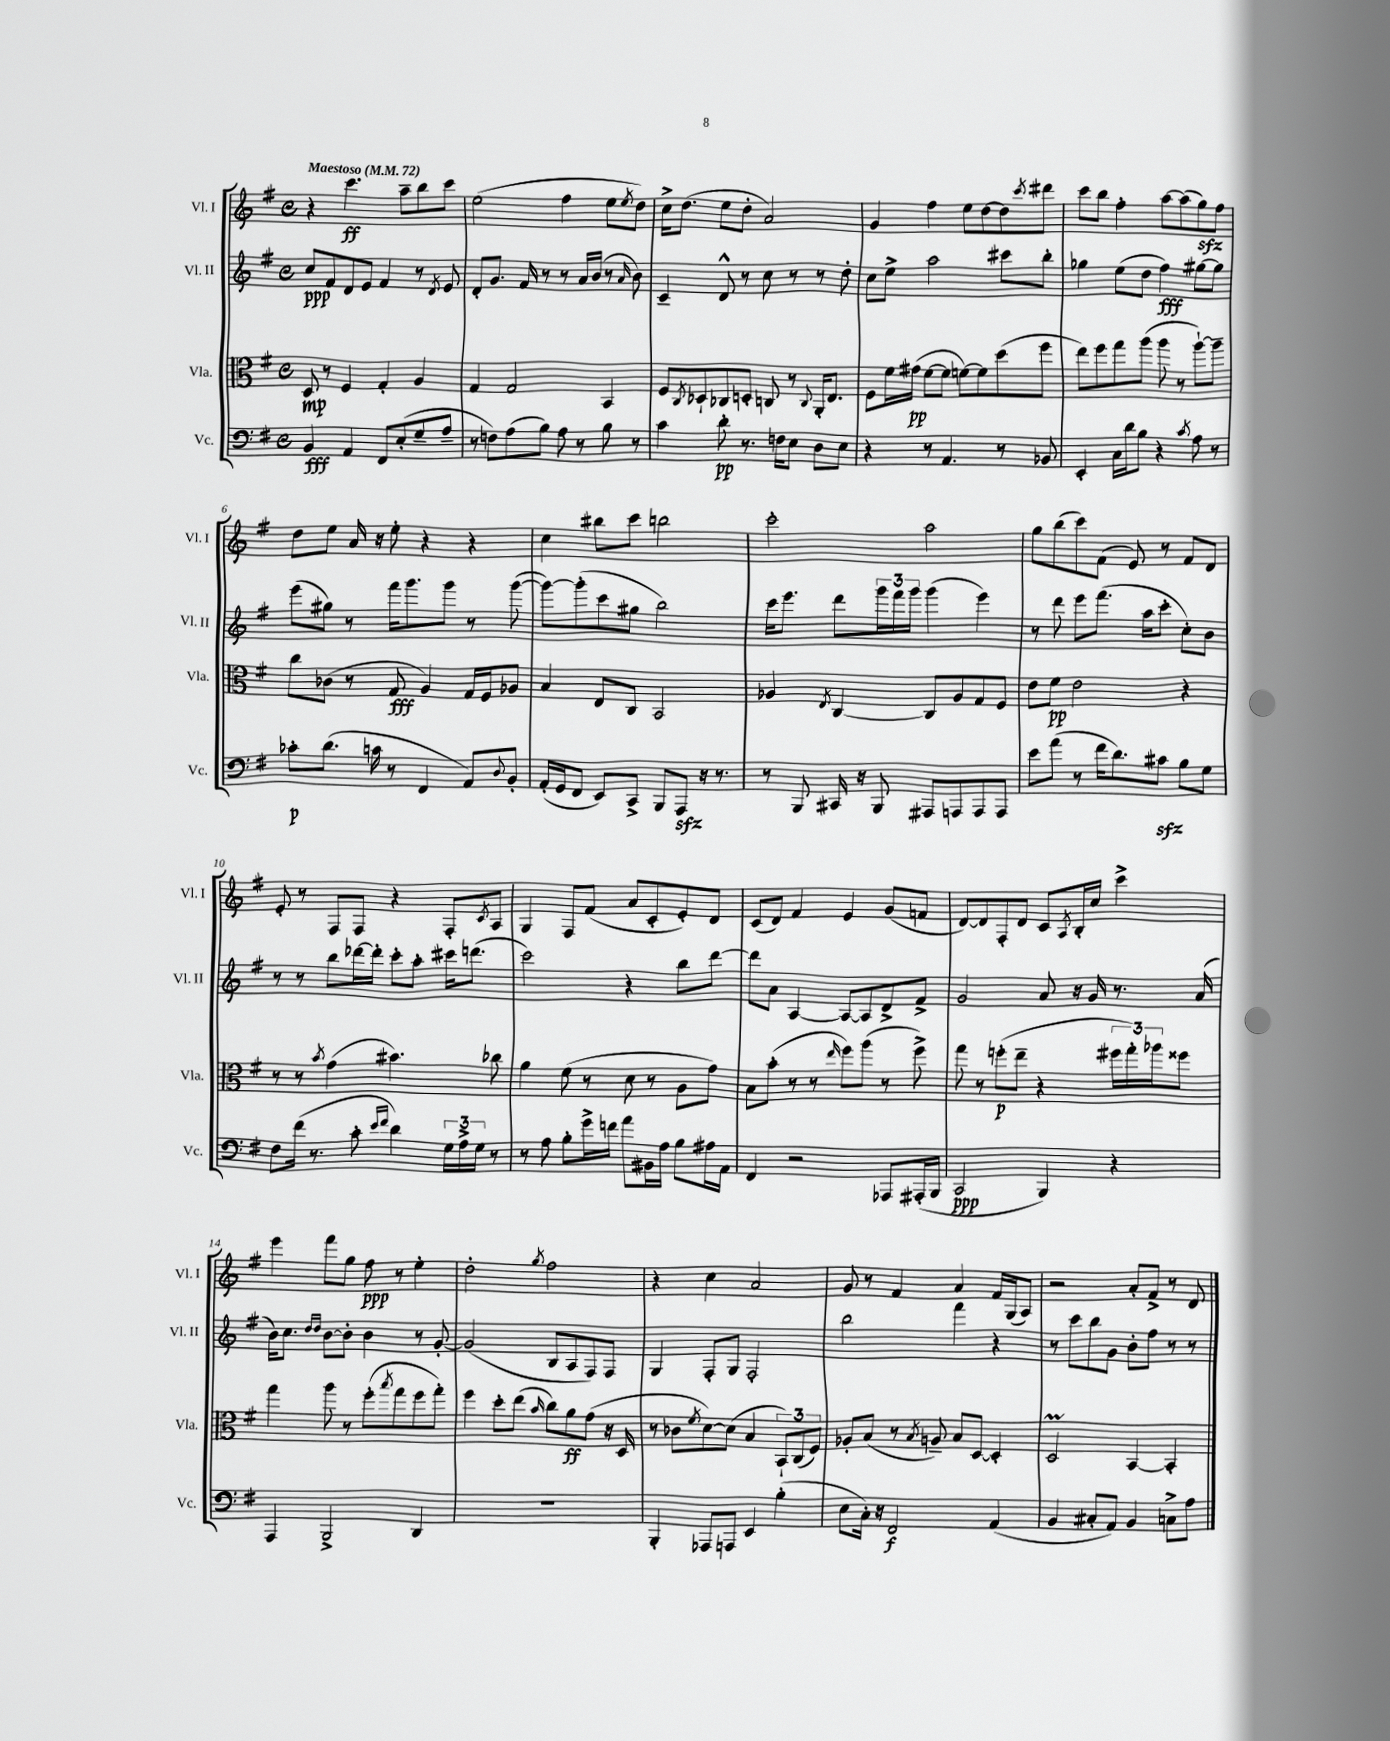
<<
\new StaffGroup <<
\new Staff = "s0" \with { instrumentName = "Vl. I" shortInstrumentName = "Vl. I" } {
    \clef treble \key g \major \defaultTimeSignature \time 4/4 \tempo "Maestoso" 4 = 72
    r4 c'''4.\ff a''8-- b''8 c'''8 |
    e''2( fis''4 e''8 \acciaccatura { e''8 } d''8) |
    c''16-> d''8.( e''8 d''8-. a'2) |
    g'4 fis''4 e''8 d''8~ d''8 \acciaccatura { c'''8 } dis'''8 |
    c'''8 b''8 fis''4-. a''8~ a''8( g''8\sfz) fis''8 |
    d''8 e''8 a'16 r16 e''8-. r4 r4 |
    c''4 bis''8 c'''8 b''2 |
    c'''2-. a''2 |
    g''8 b''8( c'''8) fis'8( e'8) r8 fis'8 d'8 |
    e'8-. r8 fis8 fis8 r4 fis8-. \acciaccatura { c'8 } a8 |
    g4 fis8 fis'8( a'8 c'8-. e'8-.) d'8 |
    c'8( d'8) fis'4 e'4 g'8( f'8 |
    d'8~) d'8 fis8-. d'8 c'8 \acciaccatura { a8 } b16-. c''16 c'''4-> |
    e'''4 fis'''8 g''8 fis''8\ppp r8 e''4-. |
    d''2-. \acciaccatura { g''8 } fis''2 |
    r4 c''4 a'2 |
    g'8 r8 fis'4 a'4 fis'16 g16( a8) |
    r2 a'8-. fis'8-> r8 d'8 \bar "|." |
}
\new Staff = "s1" \with { instrumentName = "Vl. II" shortInstrumentName = "Vl. II" } {
    \clef treble \key g \major \defaultTimeSignature \time 4/4
    c''8\ppp fis'8 d'8 e'8 fis'4 r8 \acciaccatura { d'8 } e'8 |
    d'8-. g'8. fis'16 r8 r8 a'16 b'16( r8 \grace { a'16 } b'8) |
    c'4-- d'8-^ r8 c''8 r8 r8 d''8-. |
    c''8 e''8-> a''2 cis'''8 b''8-. |
    ges''4 e''8( d''8 fis''4\fff) gis''8~ gis''8 |
    e'''8( gis''8) r8 fis'''16 g'''8. g'''8 r8 g'''8~( |
    g'''8~) g'''8-.( c'''8 gis''8 b''2) |
    c'''16 e'''8. d'''8 \tuplet 3/2 { g'''16 fis'''16 g'''16 } g'''4( e'''4) |
    r8 d'''8 e'''8 fis'''8.( a''16 c'''8-. c''8-.) b'8 |
    r8 r8 b''8 des'''16~ des'''16-. c'''8-. a''8-. cis'''16 d'''8.( |
    c'''2) r4 b''8 d'''8~ |
    d'''8 a'8 a4~ a8~ a8 d'8-> fis'8-> |
    g'2 a'8 r16 g'16 r8. a'16( |
    b'16) c''8. \grace { d''16 d''16 } b'8~ b'8-. b'4 r8 g'8~-. |
    g'2( b8 a8 fis8) fis8 |
    g4 fis8-. g8 fis2-. |
    b''2 fis'''4 r4 |
    r8 c'''8 b''8 g'8 b'8-. fis''8 r8 r8 \bar "|." |
}
\new Staff = "s2" \with { instrumentName = "Vla." shortInstrumentName = "Vla." } {
    \clef alto \key g \major \defaultTimeSignature \time 4/4
    d8\mp r8 fis4 g4-. a4 |
    g4 g2 b,4 |
    fis8 \acciaccatura { c8 } des8-! ces8 d8-. c8 r8 \appoggiatura { c8 } a,16-. e8. |
    fis8 fis'16 gis'16\pp( fis'8~ fis'8 f'8~) f'8 d''8( fis''8 |
    e''8) fis''8 g''8 a''8( a''8 r8 a''8~-!) a''8-- |
    c''8 ces'8( r8 g8\fff a4) g16 fis16 aes8 |
    b4 e8 c8 b,2 |
    aes4 \acciaccatura { e8 } c4~ c8 aes8 g8 fis8 |
    e'8 fis'8\pp e'2 r4 |
    r8 r8 \acciaccatura { b'8 } g'4( bis'4.) ces''8 |
    a'4 fis'8( r8 d'8 r8 a8 g'8) |
    b8 b'8-.( r8 r8 \grace { e''16 } fis''8) a''8( r8 fis''8->) |
    g''8 r8 f''8-.\p( e''8-- r4 \tuplet 3/2 { fis''16 g''16-.) aes''16 } fisis''8 |
    g''4 a''8 r8 fis''8-.( \acciaccatura { b''8 } g''8 fis''8 g''8-.) |
    fis''4 d''8-. e''8( \grace { b'16 } c''8) a'8\ff g'8( r16 d16 |
    r8 ces'8 \acciaccatura { fis'8 } d'8~) d'8( b4 \tuplet 3/2 { b,8-!) c8( fis8) } |
    aes8-. b8( r8 \acciaccatura { b8 } a8--) b8 d8~ d4-. |
    d2\prall b,4~ b,4-. \bar "|." |
}
\new Staff = "s3" \with { instrumentName = "Vc." shortInstrumentName = "Vc." } {
    \clef bass \key g \major \defaultTimeSignature \time 4/4
    b,4\fff a,4 fis,8 e8-.( g8-- a8-- |
    r8 f8) a8( b8) a8 r8 b8 r8 |
    c'4 d'8-.\pp r8. f16 e8 d8 e8 |
    r4 r8 a,4. r8 bes,8 |
    e,4-. c16 d'16 b8 r4 \acciaccatura { c'8 } a8 r8 |
    ces'8-.\p d'8.( c'16 r8 fis,4 a,8) \appoggiatura { d8 } b,8-. |
    a,16-.( g,16 fis,8 e,8) c,8-> b,,8 a,,8\sfz r16 r8. |
    r8 b,,8 cis,16 r16 b,,8 ais,,8 a,,8 a,,8 a,,8 |
    e'8 a'8( r8 fis'16 d'8.) cis'8\sfz b8 g8 |
    fis8 fis'16( r8. c'8-. \grace { e'16 fis'16 } d'4) \tuplet 3/2 { g16 a16-> g16 } r8 |
    r8 a8 b8-. g'16-> f'16 a'8 bis,16 a16 b8 ais16 a,16 |
    fis,4 r2 aes,,8 ais,,16-.( b,,16 |
    c,2\ppp b,,4) r4 |
    a,,4 b,,2-> d,4 |
    R1 |
    b,,4-. aes,,8 a,,8 e,4 b4-.( |
    e8 c16-.) r16 fis,2\f a,4( |
    b,4 cis8-. a,8) b,4 c8-> a8 \bar "|." |
}
>>
>>
